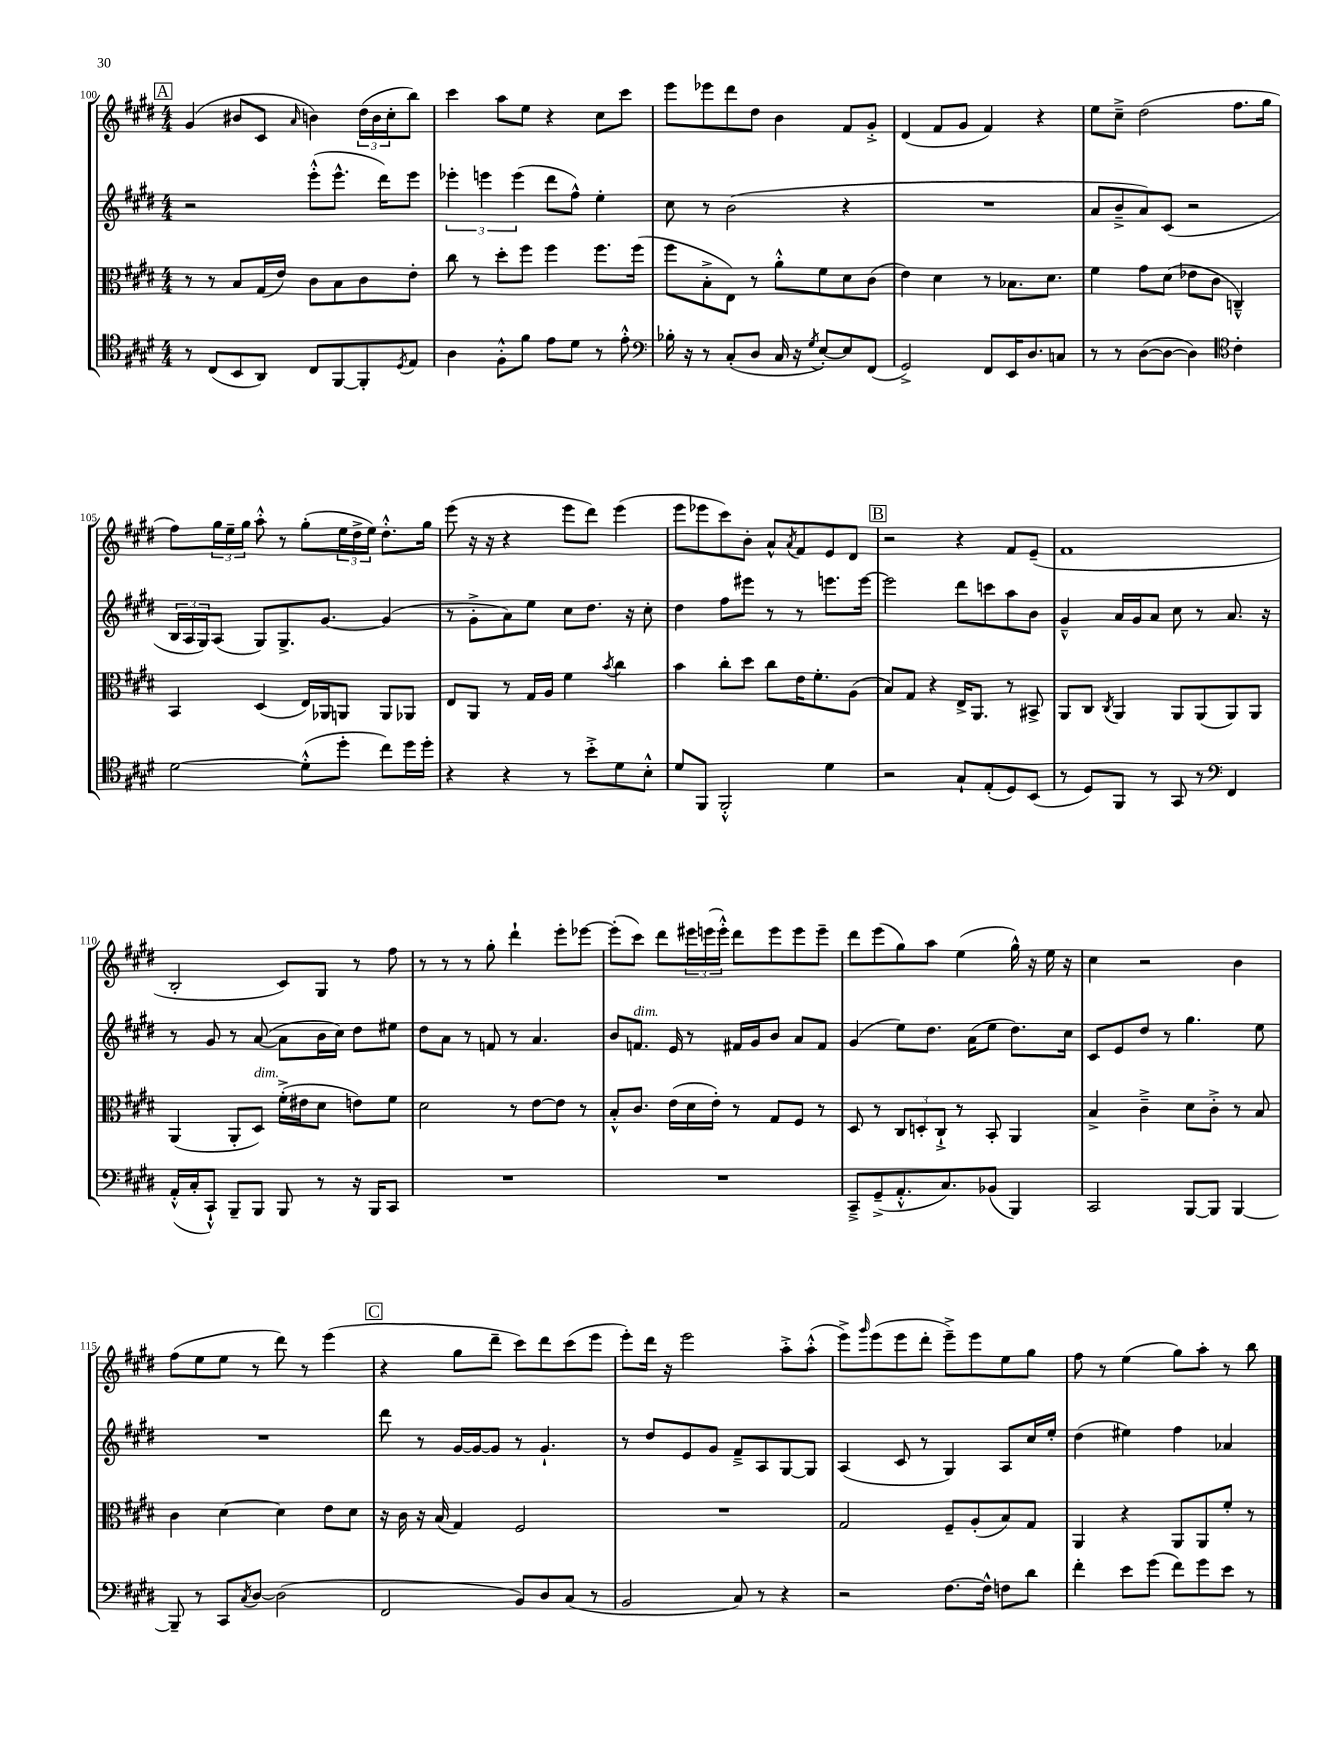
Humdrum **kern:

**kern	**kern	**kern	**kern
*staff4	*staff3	*staff2	*staff1
*clefC4	*clefC3	*clefG2	*clefG2
*k[f#c#g#d#]	*k[f#c#g#d#]	*k[f#c#g#d#]	*k[f#c#g#d#]
*M4/4	*M4/4	*M4/4	*M4/4
8r	8r	2r	(4g#
(8C#	8r	.	.
8BB	8B	.	8b#
8AA)	(16G#	.	8c#
.	16e)	.	.
.	.	.	16qqa
8C#	8c#	(8eee'^^	4b)
[8FF#	8B	8.eee^^	.
8FF#']	8c#	.	(24dd#
.	.	.	24b
.	.	16ddd#)	.
.	.	.	24cc#'
8qD#	.	.	.
8E	8e'	8eee	8bb)
=	=	=	=
4A	8cc#	6eee-'	4ccc#
.	8r	.	.
.	.	6eee	.
8F#'^^	8dd#'	.	8aa
.	.	(6eee	.
8f#	8ff#	.	8ee
8e	4ff#	8ddd#	4r
8d#	.	8ff#^^)	.
8r	8.ff#	4ee'	8cc#
8e'^^	.	.	8ccc#
.	(16ff#	.	.
=	=	=	=
*clefF4	*	*	*
16B-'	8ff#	8cc#	8eee
16r	.	.	.
8r	8B'^	8r	8eee-
(8C#'	8E)	(2b	8ddd#
8D#	8r	.	8dd#
16C#	8a'^^	.	4b
16r	.	.	.
8qG#	.	.	.
[8E')	8f#	.	.
8E]	8d#	4r	8f#
(8FF#	(8c#	.	8g#'^
=	=	=	=
2GG#^)	4e)	1r	(4d#
.	4d#	.	8f#
.	.	.	8g#
8FF#	8r	.	4f#)
16EE	8.B-	.	.
8.D#	.	.	.
.	.	.	4r
.	8.d#	.	.
8C	.	.	.
=	=	=	=
8r	4f#	8a	8ee
8r	.	8b~^	8cc#~^
([8D#	8g#	8a)	(2dd#
8D#_	(8d#	(8c#	.
4D#])	8e-	2r	.
.	8c#	.	.
*clefC4	*	*	*
4c#'	4C~^^)	.	8.ff#
.	.	.	16gg#
=	=	=	=
[2d#	4BB	24B	8ff#)
.	.	24A	.
.	.	24G#)	.
.	.	(8A	24gg#
.	.	.	24ee~
.	.	.	24gg#
.	(4D#	8G#)	8aa'^^
.	.	8.G#^	8r
(8d#'^^]	16E)	.	(8gg#'
.	16AA-	[8.g#	.
8dd#'	8AA	.	24ee
.	.	.	24dd#^
.	.	.	24ee)
8cc#)	8AA	(4g#]	8.dd#'^^
16dd#	8AA-	.	.
16dd#'	.	.	16gg#
=	=	=	=
4r	8E	8r	(8eee
.	8AA	8g#'^	16r
.	.	.	16r
4r	8r	8a)	4r
.	16G#	8ee	.
.	16A	.	.
8r	4f#	8cc#	8eee
8b'^	.	8.dd#	8ddd#)
.	8qb	.	.
8d#	4cc#	.	(4eee
.	.	16r	.
8B'^^	.	8cc#'	.
=	=	=	=
8d#	4b	4dd#	8eee
8FF#	.	.	8eee-
2FF#'^^	8cc#'	8ff#	8ccc#)
.	8dd#	8eee#	8b'
.	8cc#	8r	8a^^
.	.	.	8qa
.	16e	8r	8f#
.	8.f#'	.	.
4d#	.	8.eee	8e
.	(8A	.	8d#
.	.	[16eee	.
=	=	=	=
2r	8B)	2eee]	2r
.	8G#	.	.
.	4r	.	.
8G#`	16E^	8ddd#	4r
.	8.AA	.	.
(8E'	.	8ccc	.
8D#)	8r	8aa	8f#
(8BB	8BB#^	8b	(8e~
=	=	=	=
8r	8AA	4g#~^^	1f#
8D#)	8C#	.	.
.	8qC#	.	.
8FF#	4AA	16a	.
.	.	16g#	.
8r	.	8a	.
8GG#	8AA	8cc#	.
8r	(8AA	8r	.
*clefF4	*	*	*
4FF#	8AA)	8.a	.
.	8AA	.	.
.	.	16r	.
=	=	=	=
(16AA'^^	(4AA	8r	2B'
16C#'	.	.	.
8CC#`^^)	.	8g#	.
8BBB~	8AA'	8r	.
8BBB	8D#)	([8a	.
8BBB	(16f#'^	8a]	8c#)
.	16e#	.	.
8r	8d#	16b	8G#
.	.	16cc#)	.
16r	8e)	8dd#	8r
16BBB	.	.	.
8CC#	8f#	8ee#	8ff#
=	=	=	=
1r	2d#	8dd#	8r
.	.	8a	8r
.	.	8r	8r
.	.	8f	8gg#'
.	8r	8r	4ddd#`
.	[8e	4.a	.
.	8e]	.	8eee'
.	8r	.	[8eee-
=	=	=	=
1r	8B'^^	8b	(8eee-']
.	8.c#	8.f	8ccc#)
.	.	.	8ddd#
.	(16e	16e	.
.	16d#	8r	24eee#
.	.	.	(24eee
.	16e')	.	.
.	.	.	24eee'^^)
.	8r	16f#	8ddd#
.	.	16g#	.
.	8G#	8b	8eee
.	8F#	8a	8eee
.	8r	8f#	8eee~
=	=	=	=
8CC#~^	8D#	(4g#	8ddd#
(8GG#~^	8r	.	(8eee
8.AA'^^	12C#	8ee)	8gg#)
.	12D'	.	.
.	.	8.dd#	8aa
.	12C#`^	.	.
8.C#)	.	.	.
.	8r	.	(4ee
.	.	(16a	.
(8BB-	8BB'	8ee	.
4BBB)	4AA	8.dd#)	16gg#^^)
.	.	.	16r
.	.	.	16ee
.	.	16cc#	16r
=	=	=	=
2CC#	4B^	8c#	4cc#
.	.	8e	.
.	4c#~^	8dd#	2r
.	.	8r	.
[8BBB	8d#	4.gg#	.
8BBB]	8c#'^	.	.
[4BBB	8r	.	4b
.	8B	8ee	.
=	=	=	=
8BBB~]	4c#	1r	(8ff#
8r	.	.	8ee
8CC#	[4d#	.	8ee
8qC#	.	.	.
[8D#	.	.	8r
(2D#]	4d#]	.	8ddd#)
.	.	.	8r
.	8e	.	(4eee
.	8d#	.	.
=	=	=	=
2FF#	16r	8ddd#	4r
.	16c#	.	.
.	16r	8r	.
.	(16B	.	.
.	4G#)	[16g#	8gg#
.	.	16g#_	.
.	.	8g#]	8ddd#~
8BB)	2F#	8r	8ccc#)
8D#	.	4.g#`	8ddd#
(8C#	.	.	(8ccc#
8r	.	.	8eee
=	=	=	=
2BB	1r	8r	8eee')
.	.	8dd#	16ddd#
.	.	.	16r
.	.	8e	2eee
.	.	8g#	.
8C#)	.	8f#~^	.
8r	.	8A	.
4r	.	[8G#	8aa'^
.	.	8G#]	(8aa'^^
=	=	=	=
2r	2G#	(4A	8eee^)
.	.	.	16qqggg#
.	.	.	(8eee
.	.	8c#	8eee
.	.	8r	8ddd#'
[8.F#	8F#~	4G#)	8eee~^)
.	(8A'	.	8eee
16F#^^]	.	.	.
8F	8B)	8A	8ee
8d#	8G#	16cc#	8gg#
.	.	16ee'	.
=	=	=	=
4f#'	4AA	(4dd#	8ff#
.	.	.	8r
8e	4r	4ee#)	(4ee
(8g#	.	.	.
8f#)	8AA	4ff#	8gg#)
8g#	8AA	.	8aa'
8e	8f#'	4a-	8r
8r	8r	.	8bb
==	==	==	==
*-	*-	*-	*-
